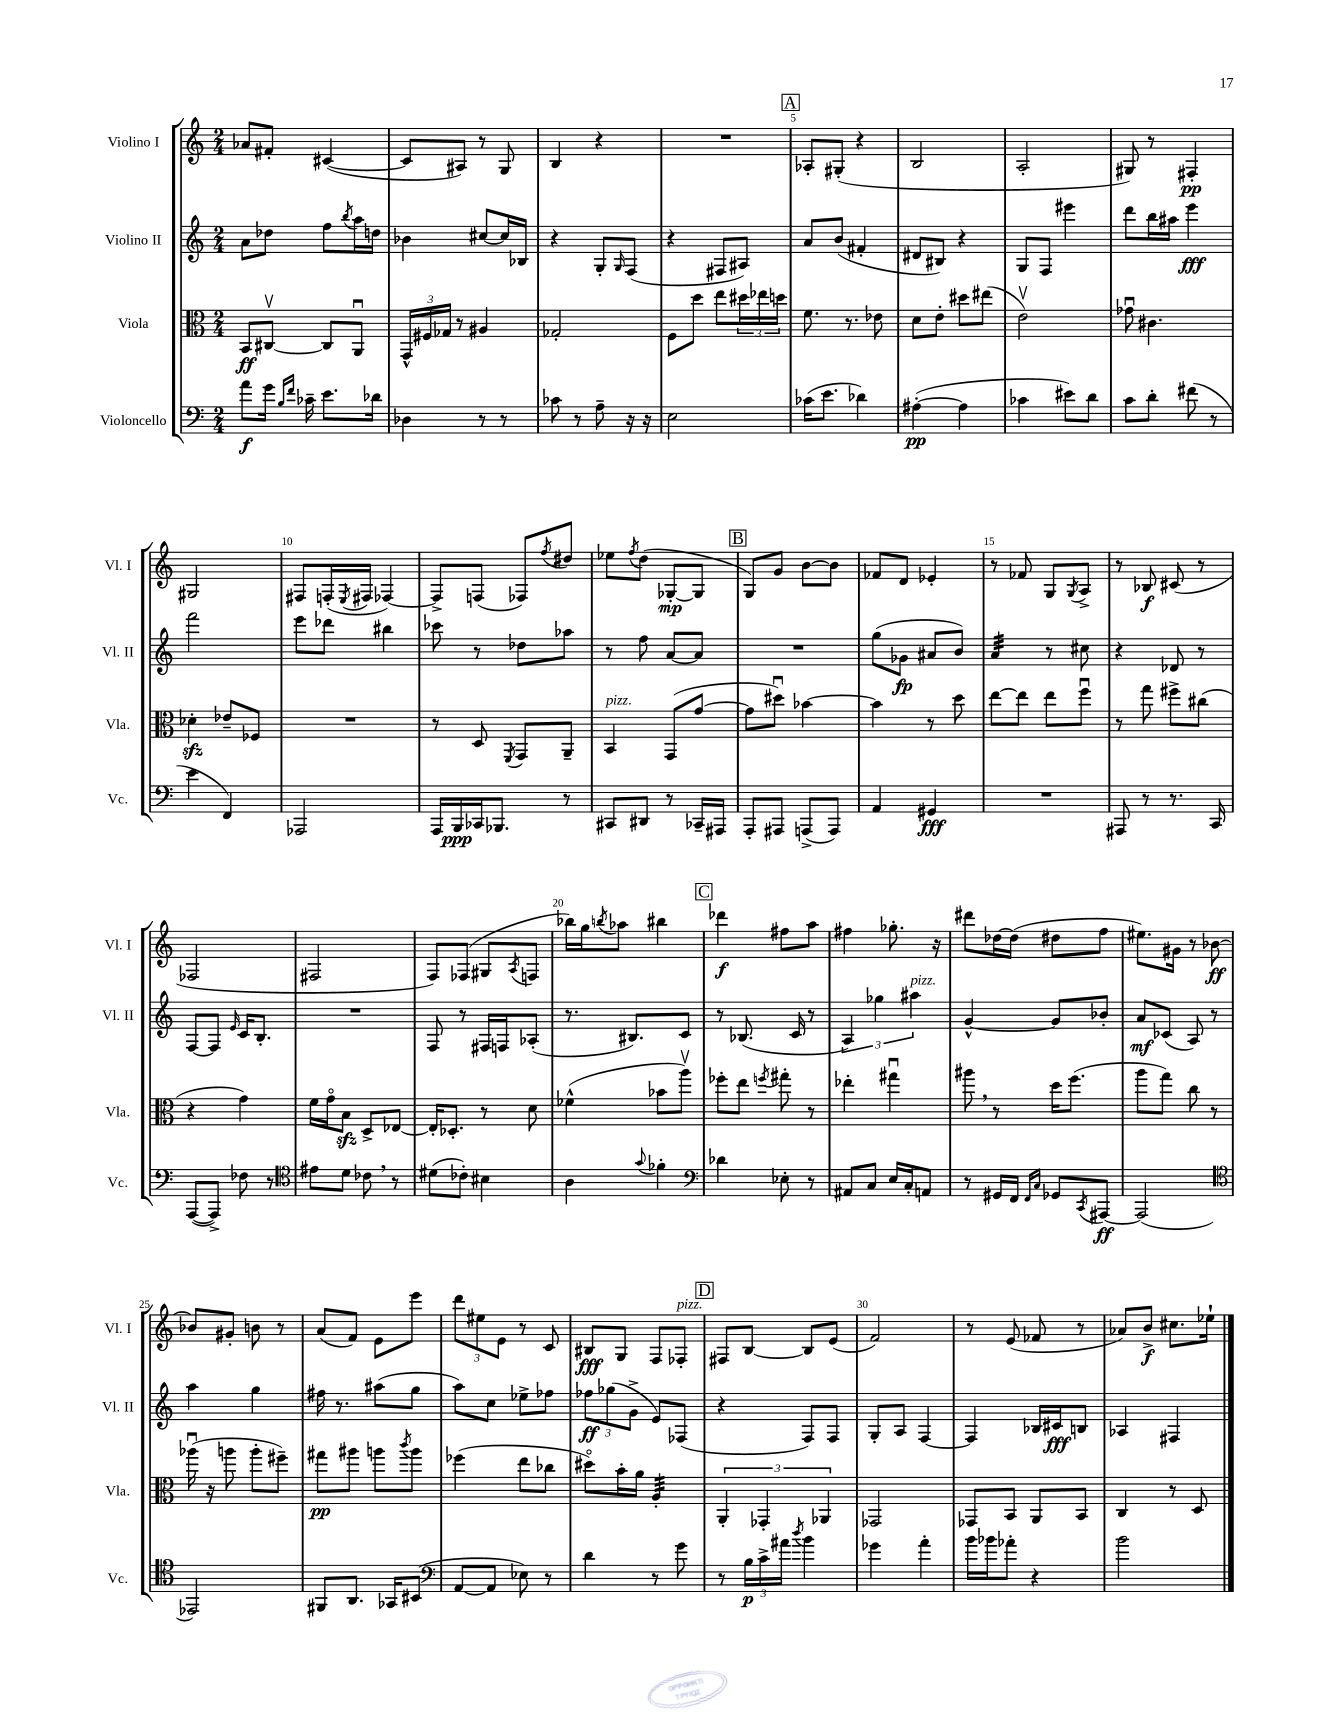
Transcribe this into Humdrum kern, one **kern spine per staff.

**kern	**kern	**kern	**kern
*staff4	*staff3	*staff2	*staff1
*clefF4	*clefC3	*clefG2	*clefG2
*k[]	*k[]	*k[]	*k[]
*M2/4	*M2/4	*M2/4	*M2/4
8a	8BB	8a	8a-
16g	[8C#v	8dd-	8f#'
16qqB	.	.	.
16qqf	.	.	.
16c-~	.	.	.
8.e	8C#]	8ff	([4c#
.	.	8qbb	.
.	8AAu	16aa	.
16d-	.	16dd	.
=	=	=	=
4D-	24GG^^	4b-	8c#]
.	24F#	.	.
.	24G-	.	.
.	8r	.	8A#)
8r	4A#	[8cc#	8r
8r	.	16cc#]	8G
.	.	16B-	.
=	=	=	=
8c-	2G-'	4r	4B
8r	.	.	.
8A~	.	8G'	4r
.	.	16qqG	.
16r	.	(8F	.
16r	.	.	.
=	=	=	=
2E	8F	4r	2r
.	8dd	.	.
.	8ee	8F#	.
.	24dd#	8A#)	.
.	24ee-	.	.
.	24dd	.	.
=	=	=	=
(16c-	8.f	8a	8A-'
8.e	.	.	.
.	.	(8b	(8G#'
.	8.r	.	.
4d-)	.	4f#'	4r
.	8e-	.	.
=	=	=	=
([4A#'	8d	8d#	2B
.	8e'	8B#)	.
4A#]	8dd#	4r	.
.	(8ee#	.	.
=	=	=	=
4c-	2ev)	8G	2A'
.	.	8F	.
8e#)	.	4eee#	.
8d	.	.	.
=	=	=	=
8c	8g-u	8ddd	8G#)
8d'	4.c#	16bb	8r
.	.	16aa#	.
(8f#	.	4eee	4F#'
8r	.	.	.
=	=	=	=
4e	4d-'	2fff	2G#
4FF)	8e-~	.	.
.	8F-	.	.
=	=	=	=
2AAA-	2r	8eee	8F#
.	.	8ddd-	(16F'
.	.	.	8qE
.	.	.	16F#
.	.	4bb#	[4F-)
=	=	=	=
16AAA	8r	8ccc-	8F-^]
16BBB	.	.	.
16CC-	8D	8r	(8F
8.BBB-	.	.	.
.	8qFF	.	.
.	8GG	8dd-	8F-)
.	.	.	8qff
8r	8AA~	8aa-	8dd#
=	=	=	=
8CC#	4BB	8r	8ee-
.	.	.	8qff
8DD#	.	8ff	(8dd
8r	(8GG	[8a	[8G-'
16CC-~	[8g	8a]	8G-]
16AAA#	.	.	.
=	=	=	=
8AAA'	8g]	2r	8G)
8AAA#	8dd#u)	.	8g
(8AAA^	[4b-	.	[8b
8AAA)	.	.	8b]
=	=	=	=
4AA	4b-]	(8gg	8f-
.	.	8g-	8d
4GG#	8r	8a#	4e-'
.	8dd	8b)	.
=	=	=	=
2r	[8ee	4a	8r
.	8ee]	.	8f-
.	8ee	8r	8G
.	.	.	8qG
.	8ffu	8cc#	8A^
=	=	=	=
8AAA#	8r	4r	8r
8r	8gg	.	8B-
8.r	8ff#^	8d-	(8c#
.	(8cc#	8r	8r
16CC	.	.	.
=	=	=	=
([8AAA	4r	[8F	2F-
8AAA^])	.	8F]	.
.	.	16qqe	.
8F-	4g)	16c	.
.	.	8.B'	.
8r	.	.	.
=	=	=	=
*clefC4	*	*	*
8e#	16f	2r	2F#
.	16go	.	.
8d	8B	.	.
8c-	8D^	.	.
8r	[8E-	.	.
=	=	=	=
(8d#	16E-']	8F	8F)
.	8.D-'	.	.
8c-')	.	8r	(8F-
4B#	8r	16F#	8G#
.	.	16F	.
.	.	.	8qA
.	8d	(8A-'	8F
=	=	=	=
4A	(4f-^^	8.r	16bb-)
.	.	.	16gg
.	.	.	8qbb
.	.	.	8aa-
.	.	8.B#)	.
8qqg	.	.	.
4f-'	8b-	.	4bb#
.	8aav)	8c	.
=	=	=	=
*clefF4	*	*	*
4d-	8ff-'	8r	4ddd-
.	8ee	(8.B-	.
.	8qff	.	.
8E-'	8gg#'	.	8ff#
.	.	16c	.
8r	8r	8r	8aa
=	=	=	=
8AA#	4ee-'	6A)	4ff#
8C	.	.	.
.	.	6gg-	.
16E	4gg#u	.	8.gg-'
16C'	.	.	.
.	.	6aa#	.
8AA	.	.	.
.	.	.	16r
=	=	=	=
8r	8aa#	[4g^^	8ddd#
16GG#	8r	.	[16dd-
16FF	.	.	(16dd-]
16qqFF	.	.	.
16qqC	.	.	.
8GG-	16dd	8g]	8dd#
.	(8.ff	.	.
8qCC	.	.	.
[8AAA#	.	8b-'	8ff
=	=	=	=
(2AAA#]	8aa	8a	8.ee#)
.	8gg)	(8c-	.
.	.	.	16g#
.	8cc	8A)	8r
.	8r	8r	[8b-
=	=	=	=
*clefC4	*	*	*
2EE-)	(16aa-u	4aa	8b-]
.	16r	.	.
.	8aa	.	8g#'
.	8aa'	4gg	8b
.	8ff#~)	.	8r
=	=	=	=
8FF#	8gg#	16ff#	(8a
.	.	8.r	.
8.AA	8aa#	.	8f)
.	8aa	(8aa#	8e
16GG-	.	.	.
.	8qccc	.	.
(8BB#	8aa	8gg	8eee
=	=	=	=
*clefF4	*	*	*
[8AA	(4ff-	8aa)	12ddd
.	.	.	12ee#
8AA]	.	8cc	.
.	.	.	12e
8E-)	8ee	8ee-^	8r
8r	8cc-	8ff-	8c
=	=	=	=
4d	8dd#o)	12ff-	8B#
.	.	(12gg-	.
.	16b'	.	8G
.	.	12g^	.
.	16a	.	.
8r	4A'	8e)	8F
8g	.	(8F-	8F-'
=	=	=	=
8r	6AA'	4r	8F#
24B	.	.	[8B
24c^	6GG-'	.	.
24a#	.	.	.
8qdd	.	.	.
4b	.	8F)	8B]
.	6AA-	.	.
.	.	8F	(8e
=	=	=	=
4g-	2GG-	8G'	2f)
.	.	8A	.
4a'	.	[4F	.
=	=	=	=
16b	8GG-	4F]	8r
16b-	.	.	.
8a-'	8BB	.	(8e
4r	8AA	16B-	8f-
.	.	16c#	.
.	8BB	8B	8r
=	=	=	=
2b	4C	4A-	8a-)
.	.	.	8b^
.	8r	4F#	8.cc#
.	8D	.	.
.	.	.	16ee-`
==	==	==	==
*-	*-	*-	*-
